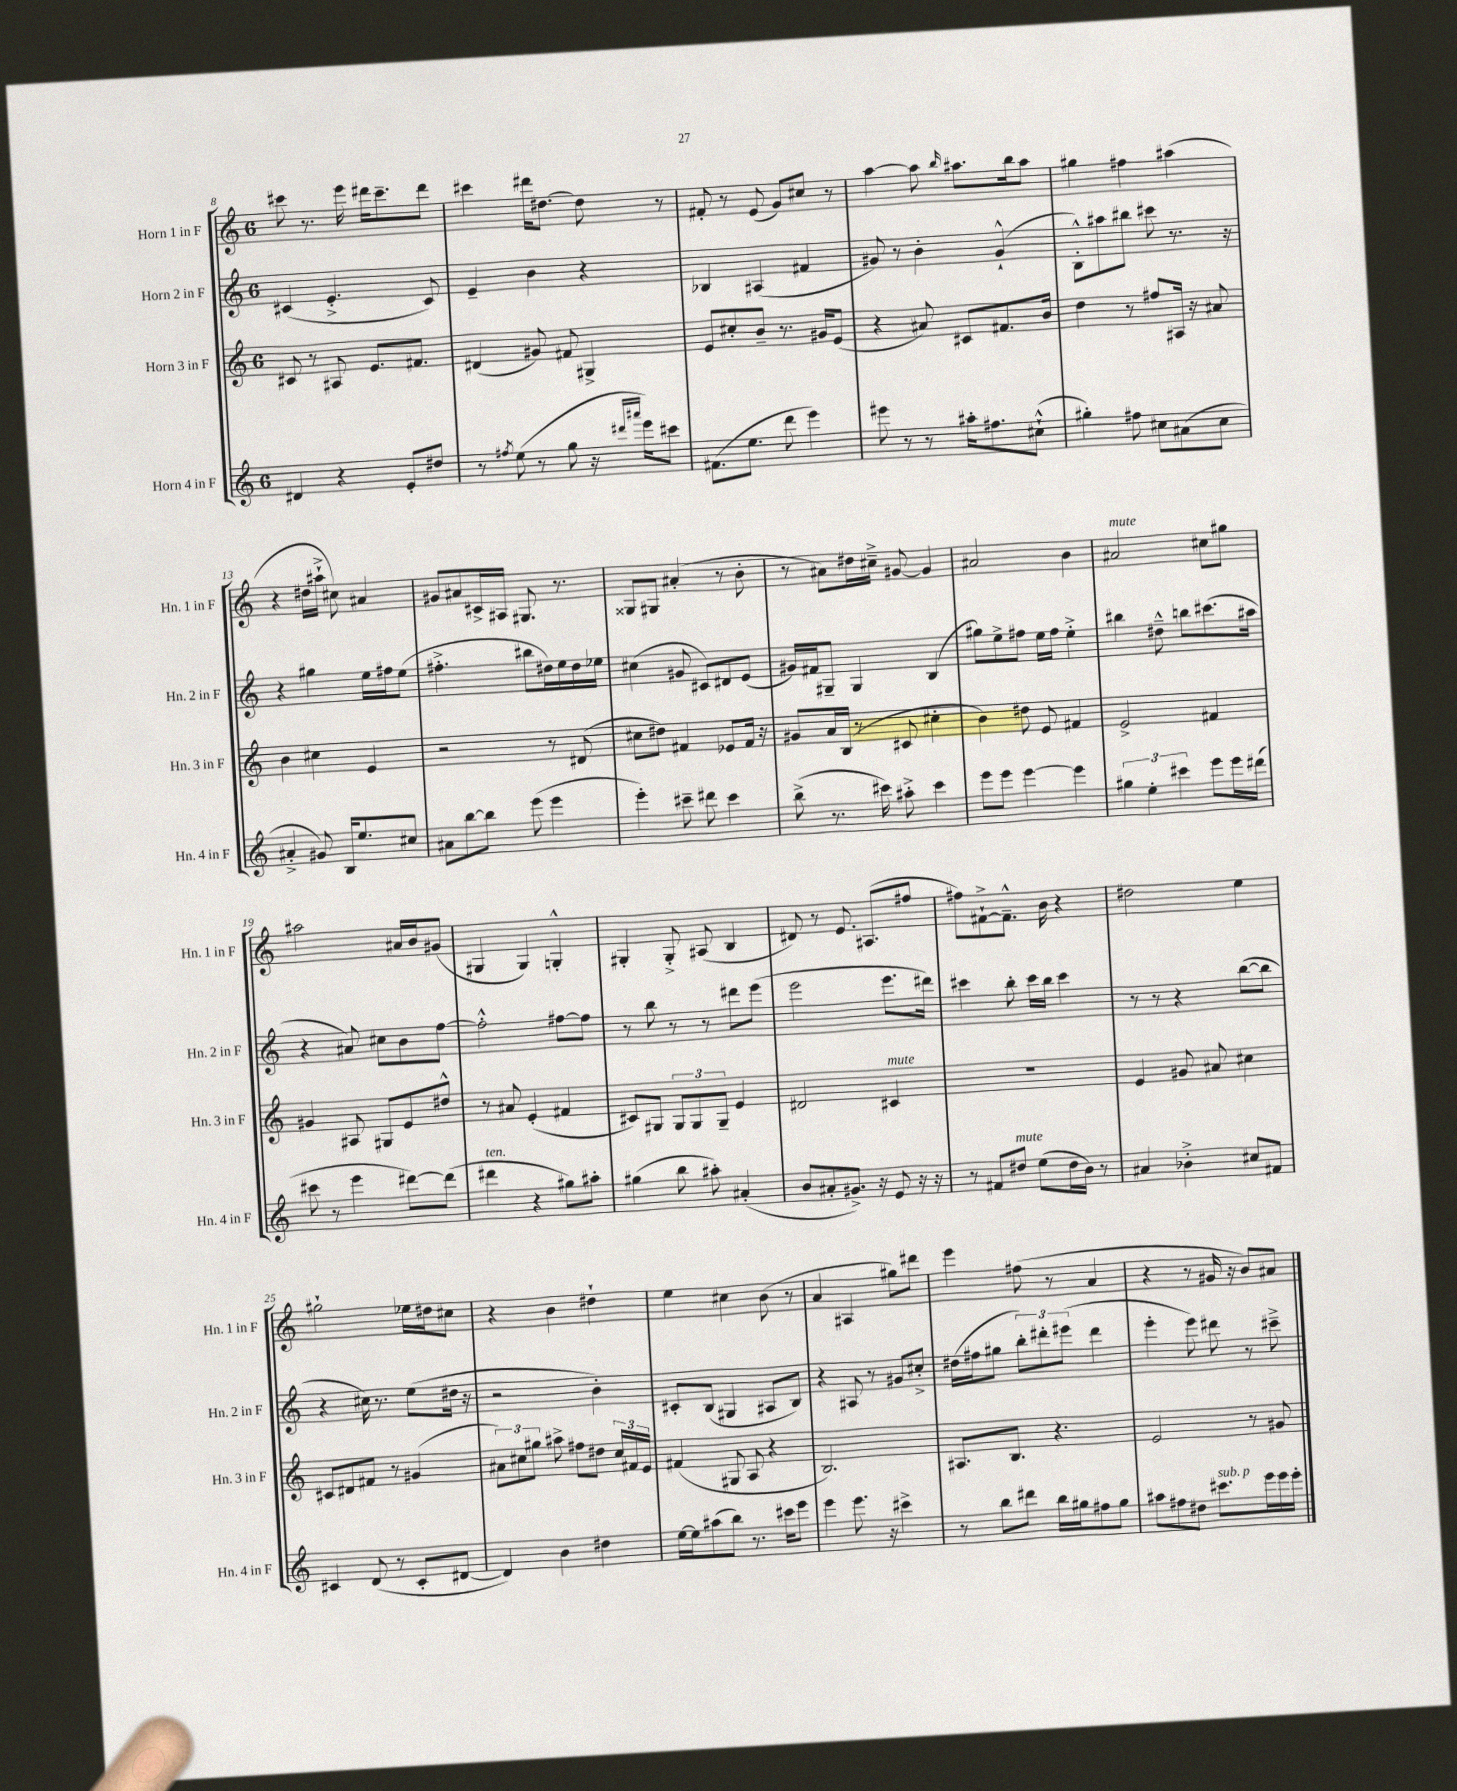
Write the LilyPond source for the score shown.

<<
\new StaffGroup <<
\new Staff = "s0" \with { instrumentName = "Horn 1 in F" shortInstrumentName = "Hn. 1 in F" } {
    \clef treble \key c \major \once \override Staff.TimeSignature.style = #'single-digit \time 6/8
    \autoBeamOff cis'''8 r8. e'''16 dis'''16[ cis'''8.-- dis'''8] |
    cis'''4 dis'''16[ dis''8.]~ dis''8 r8 |
    fis'8-. r8 e'8( g'8[) cis''8] r8 |
    a''4~ a''8 \grace { b''16 } ais''8.[ b''16 ais''8] |
    gis''4 fis''4 ais''4( |
    r4 dis''16[ ais''16]-!-> cis''8) ais'4 |
    gis'8[ ais'8 cis'16-> ais16] gis8. r8. |
    gisis8[ gis8] ais'4-.( r8 b'8-. |
    r8 ais'8[) dis''16 cis''16]---> gis'8~ gis'4 |
    ais'2 b'4 |
    ais'2^\markup { \italic "mute" } cis''8[ gis''8] |
    ais''2 ais'16[ b'16 gis'8]( |
    gis4 gis4) g4-.-^ |
    gis4-. gis8-.-> ais8( b4 |
    dis'8) r8 e'8. ais8.[( fis''8] |
    fis''8[) fis'8~-!-> fis'8.]---^ b'16 r4 |
    dis''2 e''4 |
    gis''2-! ees''16[ dis''16 cis''8] |
    r4 b'4 dis''4-! |
    e''4 cis''4 b'8( r8 |
    a'4 ais4 gis''8[) dis'''8] |
    e'''4 fis''8( r8 a'4 |
    r4 r8 gis'16 r16 b'8[) ais'8] \bar "|." |
}
\new Staff = "s1" \with { instrumentName = "Horn 2 in F" shortInstrumentName = "Hn. 2 in F" } {
    \clef treble \key c \major \once \override Staff.TimeSignature.style = #'single-digit \time 6/8
    \autoBeamOff cis'4( e'4.-.-> cis'8) |
    e'4-- b'4 r4 |
    bes4 ais4( fis'4 |
    gis'8) r8 b'4-. gis'4-!-^( |
    b8[-.-^) ais''8 bis''8] cis'''8 r8. r16 |
    r4 gis''4 e''16[ fis''16 e''8]( |
    fis''4.-.-> bis''8[ dis''16) e''16 dis''16 ees''16] |
    cis''4( gis'8 cis'8[) dis'8 e'8]( |
    gis'16[) fis'16 gis8]-- gis4 b4( |
    gis''8[) e''8-> fis''8] e''16[ fis''16] e''4-.-> |
    bis''4 dis''8---^ b''8[ cis'''8.( ais''16] |
    r4 ais'8) cis''8[ b'8 f''8]~ |
    f''2-.-^ fis''8[~ fis''8] |
    r8 b''8 r8 r8 dis'''8[ e'''8]( |
    e'''2 e'''8.[ dis'''16]) |
    cis'''4 b''8-. cis'''16[ b''16] cis'''4 |
    r8 r8 r4 b''8[~( b''8] |
    r4 cis''16) r8. e''8[( dis''16] r16 |
    r2 b'4-.) |
    cis'8[-. b8]( gis4 ais8[ b8]) |
    r4 ais8 r8 gis'8[ cis''8]-.-> |
    dis''16[( fis''16 gis''8] \tuplet 3/2 { b''8[-.) dis'''8-. eis'''8]( } dis'''4 |
    e'''4-. e'''8) dis'''8 r8 cis'''8---> \bar "|." |
}
\new Staff = "s2" \with { instrumentName = "Horn 3 in F" shortInstrumentName = "Hn. 3 in F" } {
    \clef treble \key c \major \once \override Staff.TimeSignature.style = #'single-digit \time 6/8
    \autoBeamOff cis'8 r8 ais8 e'8.[ fis'8.] |
    dis'4( gis'8) fis'8 gis4-> |
    e'8[ cis''8-. b'8]-- r8. gis'16[ e'8]( |
    r4 ais'8) cis'8[ fis'8. b'16] |
    d''4 r8 fis''8[ ais16] r16 ais'8 |
    b'4 cis''4 e'4 |
    r2 r8 dis'8( |
    cis''8[ dis''8]) fis'4 ees'8[ fis'16] r16 |
    gis'8[ a'16 b16]( r8 cis'8 cis''4-. |
    b'4) dis''8 e'8 fis'4 |
    e'2-> fis'4 |
    gis'4 ais8 gis8[ e'8 dis''8]-^ |
    r8 ais'8 e'4-.( fis'4 |
    cis'8[) gis8] \tuplet 3/2 { gis8[ gis8 gis8]-- } e'4 |
    dis'2 cis'4^\markup { \italic "mute" } |
    R2. |
    e'4 gis'8 ais'8 cis''4 |
    cis'8[ dis'8 fis'8] r8 gis'4( |
    \tuplet 3/2 { ais'8[) cis''8 gis''8] } ais''8-> fis''8[ dis''8] \tuplet 3/2 { cis''16[ fis'16 e'16] } |
    fis'4( gis8 a8 r4 |
    b2.) |
    ais8.[ b8.] r4. |
    e'2 r8 gis'8 \bar "|." |
}
\new Staff = "s3" \with { instrumentName = "Horn 4 in F" shortInstrumentName = "Hn. 4 in F" } {
    \clef treble \key c \major \once \override Staff.TimeSignature.style = #'single-digit \time 6/8
    \autoBeamOff dis'4 r4 e'8[-. dis''8] |
    r8 \acciaccatura { fis''8 } e''8( r8 g''8 r16 \grace { dis'''16[ ais'''16] } e'''16[) cis'''8] |
    fis'8.[( e''8.] d'''8 e'''4) |
    eis'''8 r8 r8 ais''16[-. fis''8. cis''8]-!-^( |
    gis''4-.) fis''8 cis''8[ ais'8( cis''8] |
    ais'4-.-> gis'8) b16[ e''8. cis''8] |
    ais'8[ b''8~ b''8] e'''8( e'''4 |
    e'''4-.) cis'''8-- dis'''8 cis'''4 |
    b''8->( r8. cis'''16) ais''8-.-> cis'''4 |
    e'''8[ e'''8] e'''4~ e'''4 |
    \tuplet 3/2 { gis''4 e''4-. cis'''4 } e'''8[ e'''16 dis'''16]( |
    cis'''8 r8 e'''4 dis'''8[~) dis'''8]( |
    dis'''4^\markup { \italic "ten." } r4 gis''8[) ais''8]-. |
    gis''4( b''8 ais''8-.) ais'4-.( |
    b'8[ ais'8-. gis'8.]->) r16 e'8 r16 r16 |
    r8 fis'8[ dis''8]^\markup { \italic "mute" } e''8[( dis''16 b'16]) r8 |
    ais'4 bes'4-.-> cis''8[ fis'8] |
    cis'4 d'8( r8 cis'8[-. dis'8]~ |
    dis'4) b'4 dis''4 |
    e''16[~ e''16 ais''8( b''8]) r8. cis'''16[ e'''8] |
    e'''4 e'''8. r16 cis'''4-> |
    r8 b''8[ dis'''8] b''16[ gis''16 fis''8 gis''8] |
    ais''8[ fis''8 dis''8] cis'''8.[^\markup { \italic "sub. p" } e'''16 e'''16 e'''16]-. \bar "|." |
}
>>
>>
\layout { \context { \Score currentBarNumber = #8 } }
